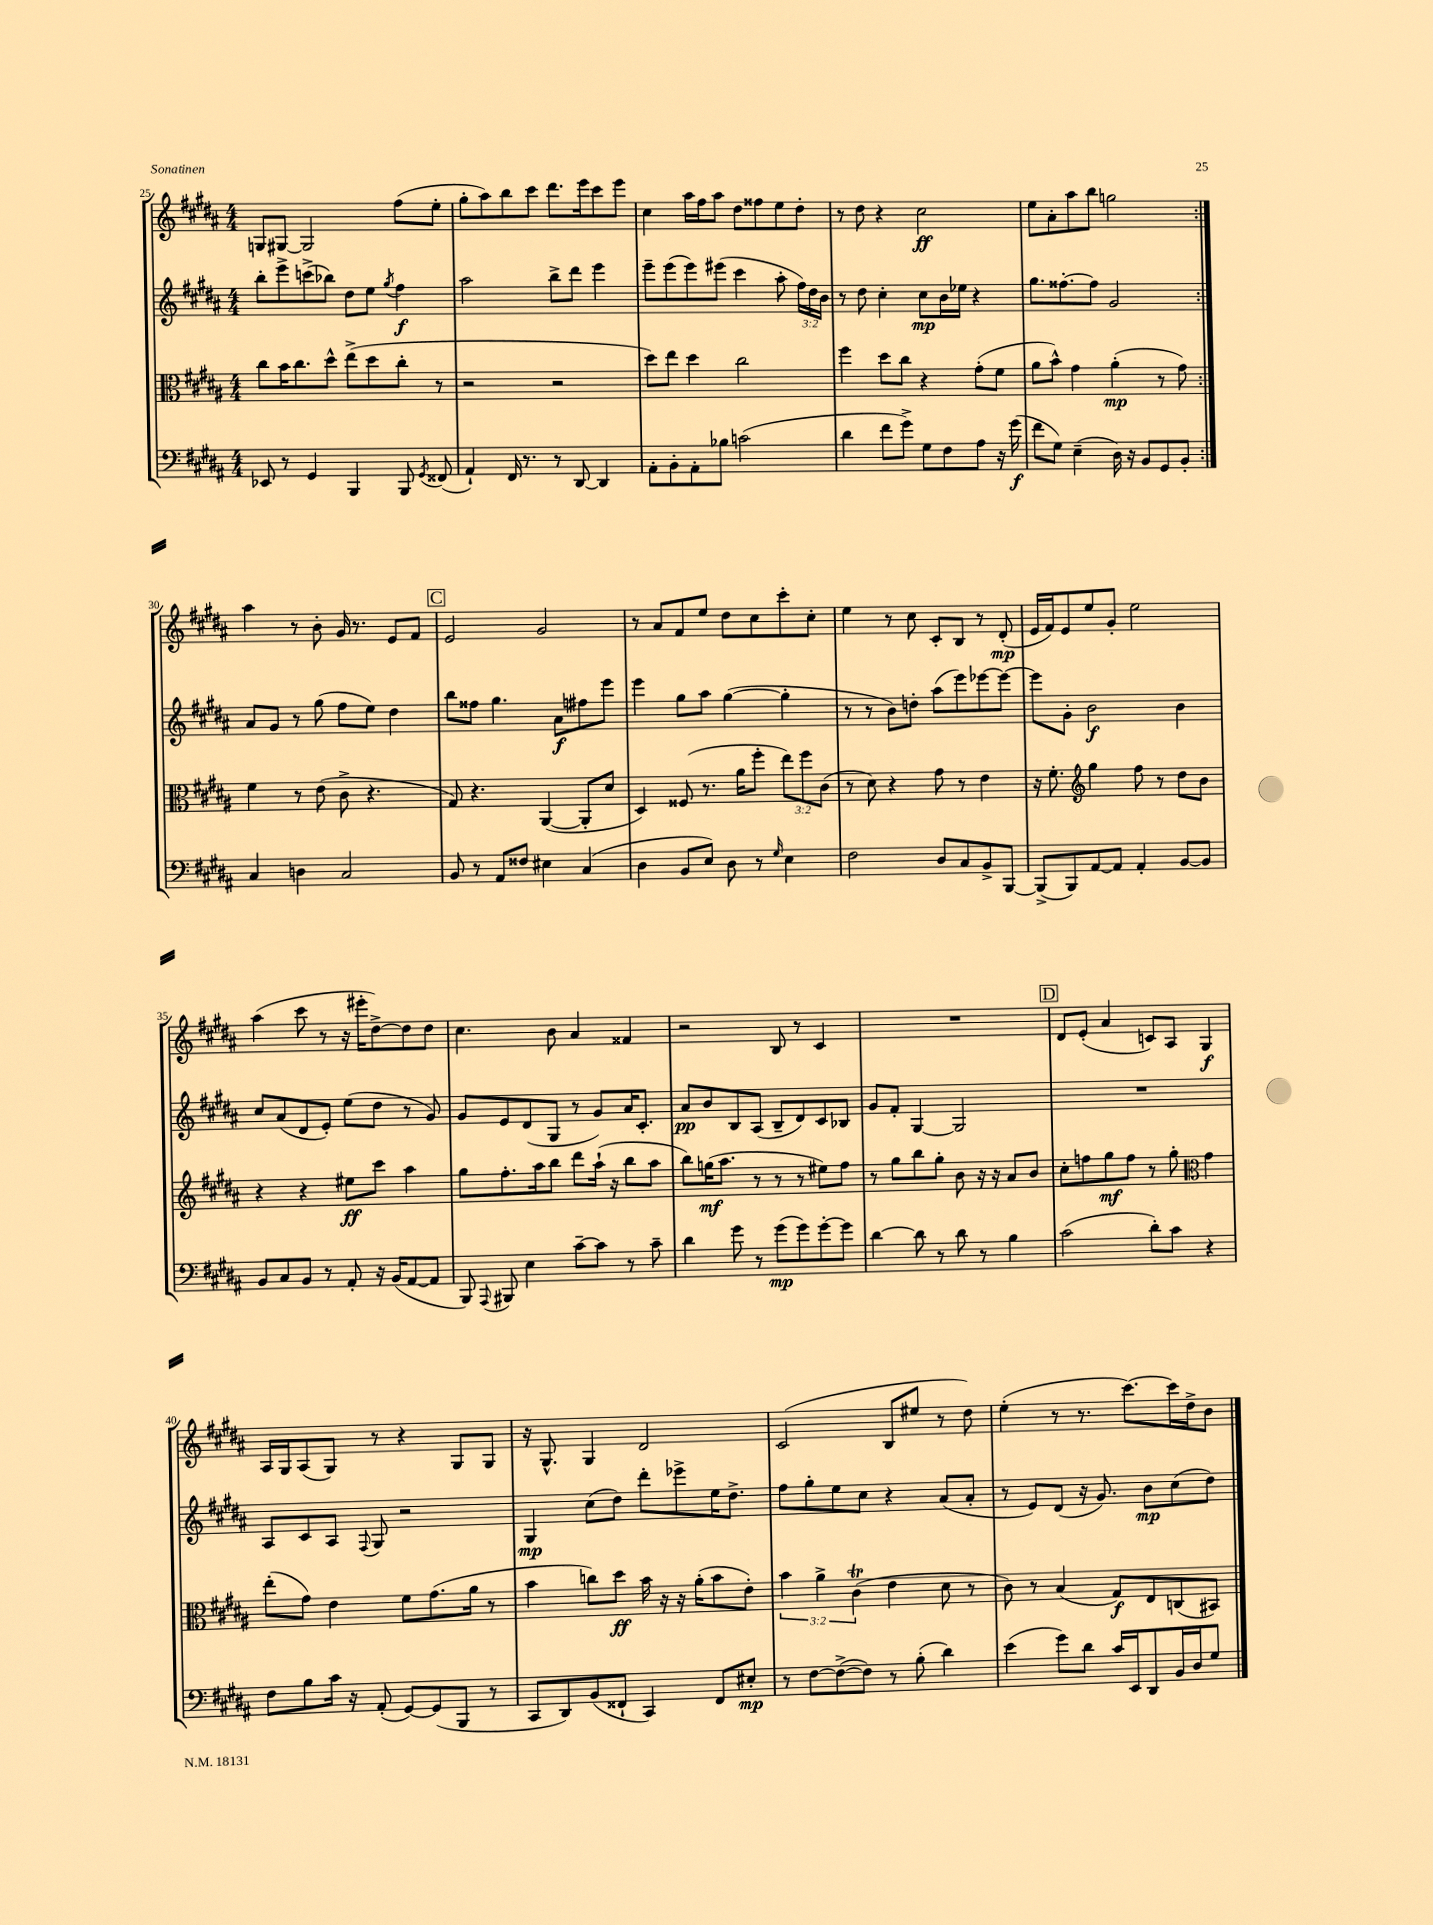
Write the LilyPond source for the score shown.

<<
\new StaffGroup <<
\new Staff = "s0" {
    \clef treble \key b \major \numericTimeSignature \time 4/4
    \autoBeamOff \repeat volta 2 { g8[ gis8]~ gis2 fis''8[( e''8]-. |
    gis''8[-. ais''8) b''8 cis'''8] dis'''8.[ e'''16 cis'''8 e'''8] |
    cis''4 ais''16[ fis''16 ais''8] dis''8[ fisis''8 e''8 dis''8]-. |
    r8 dis''8 r4 cis''2\ff |
    e''8[ ais'8-. ais''8 b''8] g''2 | }
    ais''4 r8 b'8-. gis'16 r8. e'8[ fis'8] |
    \mark \markup { \box "C" } e'2 gis'2 |
    r8 ais'8[ fis'8 e''8] dis''8[ cis''8 cis'''8-. cis''8]-. |
    e''4 r8 cis''8 cis'8[-. b8] r8 dis'8-.\mp( |
    e'16[ fis'16) e'8 e''8 gis'8]-. e''2 |
    ais''4( cis'''8 r8 r16 eis'''16[-. dis''8~->) dis''8 dis''8] |
    cis''4. b'8 ais'4 fisis'4 |
    r2 b8 r8 cis'4 |
    R1 |
    \mark \markup { \box "D" } dis'8[ e'8]-.( ais'4 c'8[) ais8] gis4\f |
    ais16[ gis16 ais8( gis8]) r8 r4 gis8[ gis8] |
    r16 gis8.-^ gis4 dis'2 |
    cis'2( b8[ eis''8] r8 dis''8) |
    e''4-.( r8 r8. cis'''8.[~) cis'''16 dis''16-> b'8] \bar "|." |
}
\new Staff = "s1" {
    \clef treble \key b \major \numericTimeSignature \time 4/4 \override Staff.TupletNumber.text = #tuplet-number::calc-fraction-text
    \autoBeamOff \repeat volta 2 { b''8[-. e'''8-> c'''8->( bes''8]) dis''8[ e''8] \acciaccatura { gis''8 } fis''4\f |
    ais''2 b''8[-> dis'''8] e'''4 |
    e'''8[-- e'''8( e'''8) eis'''8]( cis'''4 ais''8-. \tuplet 3/2 { fis''16[) dis''16 b'16] } |
    r8 dis''8 cis''4-. cis''8[\mp b'16 ees''16] r4 |
    gis''8.[ fisis''8.~-. fisis''8] gis'2 | }
    ais'8[ gis'8] r8 gis''8( fis''8[ e''8]) dis''4 |
    \mark \markup { \box "C" } b''8[ fisis''8] gis''4. ais'8[\f fis''8 e'''8] |
    e'''4 gis''8[ ais''8] gis''4~( gis''4-. |
    r8 r8 b'8[) d''8]-. ais''8[( e'''8) ees'''8~ ees'''8]~ |
    ees'''8[ gis'8]-. b'2\f b'4 |
    cis''8[ ais'8( dis'8 e'8]-.) e''8[( dis''8] r8 gis'8) |
    gis'8[ e'8 dis'8( gis8] r8 gis'8[) ais'16 cis'8.]-. |
    ais'8[\pp b'8 b8 ais8]( b8[-- dis'8) cis'8 bes8] |
    gis'8[ fis'8]-. gis4~ gis2 |
    \mark \markup { \box "D" } R1 |
    ais8[ cis'8 ais8] \appoggiatura { fis8 } gis8 r2 |
    gis4\mp cis''8[( dis''8]) dis'''8[-. ees'''8-> e''16 dis''8.]-> |
    fis''8[ gis''8-. e''8 cis''8] r4 ais'8[( ais'8]-. |
    r8 e'8[) dis'8]( r16 gis'8.) b'8[\mp cis''8( dis''8]) \bar "|." |
}
\new Staff = "s2" {
    \clef alto \key b \major \numericTimeSignature \time 4/4 \override Staff.TupletNumber.text = #tuplet-number::calc-fraction-text
    \autoBeamOff \repeat volta 2 { cis''8[ b'16 cis''8. dis''8]-^ e''8[->( dis''8 cis''8]-. r8 |
    r2 r2 |
    dis''8[) e''8] dis''4 cis''2 |
    fis''4 dis''8[ cis''8] r4 gis'8[-.( fis'8] |
    ais'8[ b'8]-^) gis'4 ais'4-.\mp( r8 gis'8) | }
    fis'4 r8 e'8( cis'8-> r4. |
    \mark \markup { \box "C" } gis8) r4. ais,4~( ais,8[-. dis'8] |
    dis4) fisis8( r8. ais'16[ fis''8]-. \tuplet 3/2 { e''8[) fis''8 cis'8]( } |
    r8 dis'8) r4 gis'8 r8 e'4 |
    r16 fis'8.-. \clef treble gis''4 fis''8 r8 dis''8[ b'8] |
    r4 r4 eis''8[\ff cis'''8] ais''4 |
    gis''8[ fis''8.-. ais''16 b''8] dis'''8[ ais''16]-!( r16 b''8[ ais''8] |
    b''8[) g''16\mf( ais''8.] r8 r8 r8 eis''8[) fis''8] |
    r8 gis''8[ b''8 gis''8]-. b'8 r16 r16 ais'8[ b'8] |
    \mark \markup { \box "D" } cis''8[-. f''8 gis''8\mf f''8] r8 gis''8-. \clef alto gis'4 |
    e''8[-.( gis'8]) e'4 fis'8[ gis'8.( ais'16] r8 |
    b'4 c''8[) dis''8]\ff b'16 r16 r16 ais'16[-.( b'8 e'8]-.) |
    \tuplet 3/2 { b'4 ais'4-> cis'4\trill( } e'4 dis'8 r8 |
    cis'8) r8 b4( gis8[\f) e8 c8( bis,8]) \bar "|." |
}
\new Staff = "s3" {
    \clef bass \key b \major \numericTimeSignature \time 4/4
    \autoBeamOff \repeat volta 2 { ees,8 r8 gis,4 b,,4 b,,8 \acciaccatura { gis,8 } fisis,8( |
    ais,4-!) fis,16 r8. r8 dis,8~ dis,4 |
    ais,8[-. b,8-. ais,8-. bes8] c'2( |
    dis'4 fis'8[ gis'8]->) gis8[ fis8 ais8] r16 gis'16\f( |
    fis'8[ gis8]) e4--( dis16) r16 b,8[ gis,8 b,8]-. | }
    cis4 d4 cis2 |
    \mark \markup { \box "C" } b,8 r8 ais,8[ fisis8] eis4 cis4( |
    dis4 b,8[ e8]) dis8 r8 \grace { gis16 } e4 |
    fis2 dis8[ cis8 b,8-> b,,8]~ |
    b,,8[->( b,,8) ais,8~ ais,8] ais,4-. b,8[~ b,8] |
    b,8[ cis8 b,8] r8 ais,8-. r16 b,16[( ais,8~ ais,8] |
    b,,8) \appoggiatura { ais,,8 } bis,,8 e4 cis'8[~-- cis'8] r8 cis'8-- |
    dis'4 gis'8 r8 gis'8[\mp( gis'8) gis'8~-. gis'8] |
    dis'4~ dis'8 r8 dis'8 r8 b4 |
    \mark \markup { \box "D" } cis'2( dis'8[-.) cis'8] r4 |
    fis8[ b8 cis'16] r16 ais,8-.( gis,8[~) gis,8( b,,8] r8 |
    cis,8[ dis,8) b,8( fisis,8]-! cis,4) fisis,8[ eis8]-.\mp |
    r8 fis8[~ fis8~->( fis8]) r8 b8-.( dis'4) |
    e'4( gis'8[) dis'8] cis'16[ e,16 dis,8 b,16 dis16 gis8] \bar "|." |
}
>>
>>
\layout { \context { \Score currentBarNumber = #25 } }
